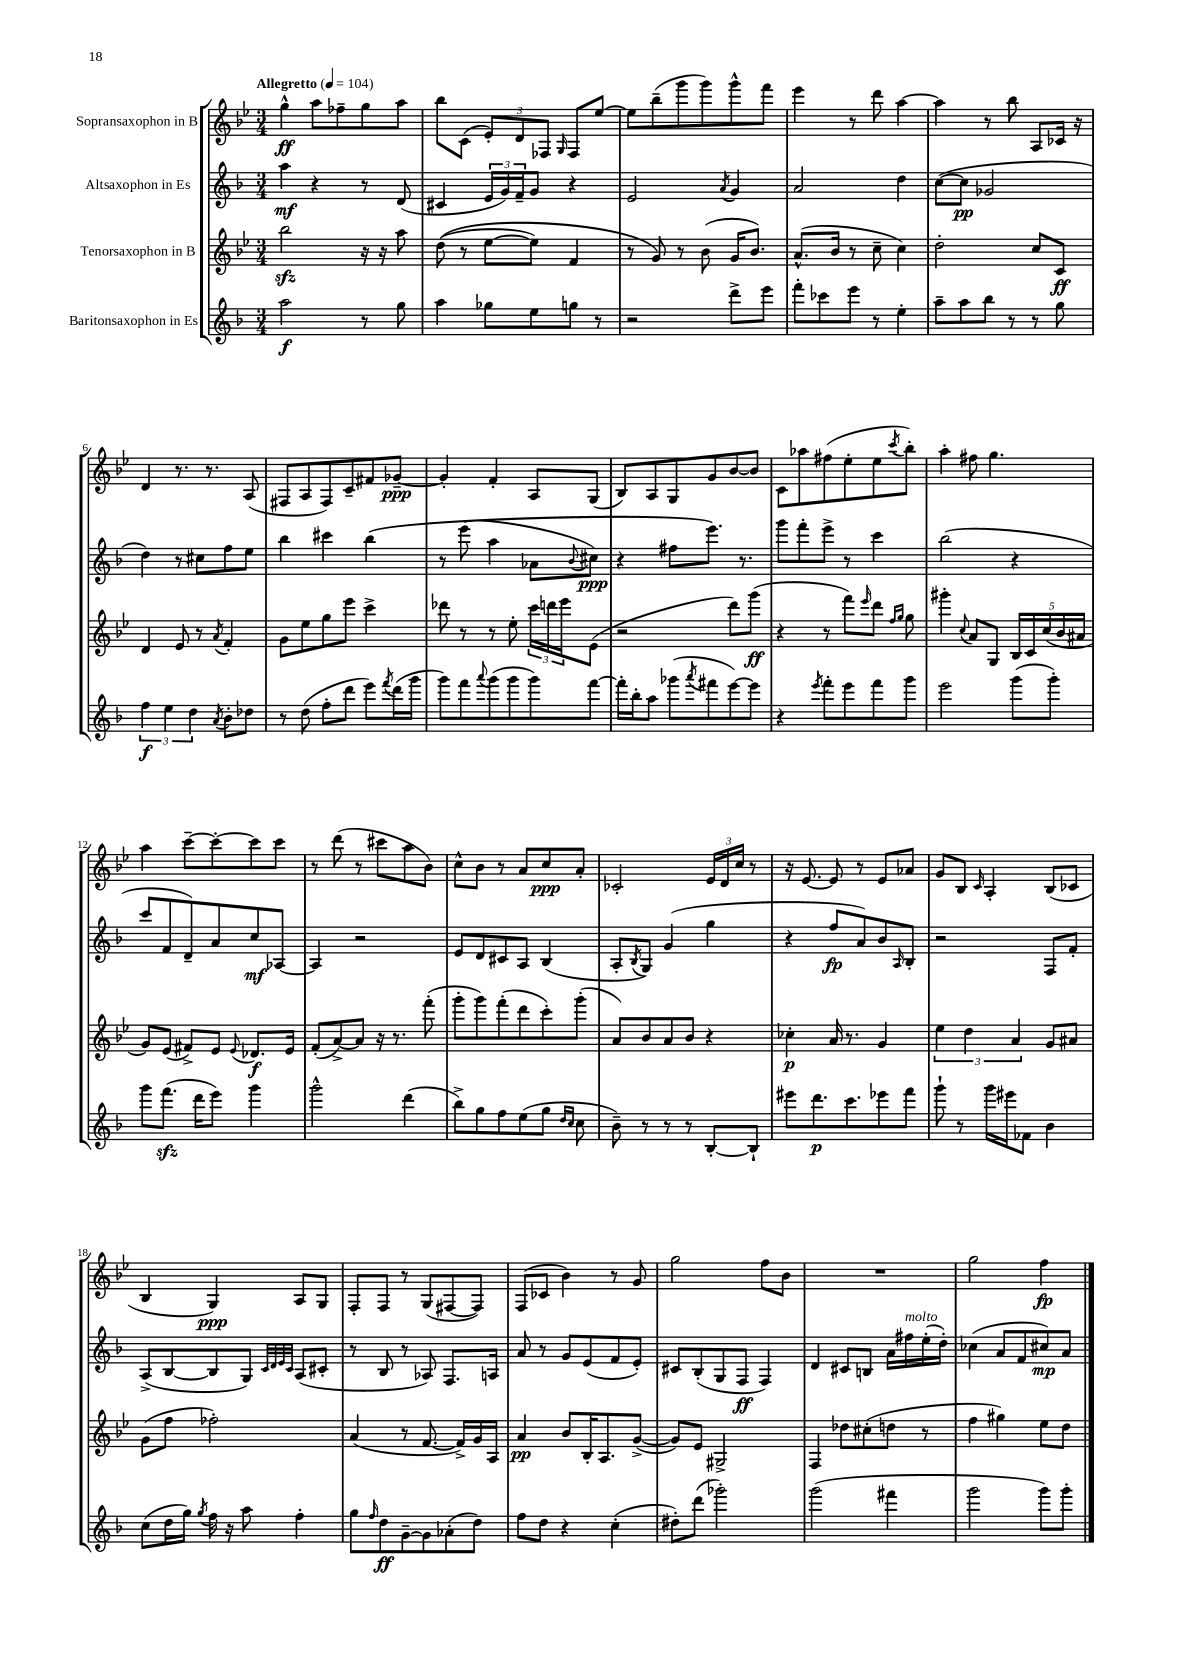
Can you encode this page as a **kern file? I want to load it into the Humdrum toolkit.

**kern	**dynam	**kern	**dynam	**kern	**dynam	**kern	**dynam
*part4	*part4	*part3	*part3	*part2	*part2	*part1	*part1
*staff4	*staff4	*staff3	*staff3	*staff2	*staff2	*staff1	*staff1
*I"Baritonsaxophon in Es	*	*I"Tenorsaxophon in B	*	*I"Altsaxophon in Es	*	*I"Sopransaxophon in B	*
*clefG2	*	*clefG2	*	*clefG2	*	*clefG2	*
*k[b-]	*	*k[b-e-]	*	*k[b-]	*	*k[b-e-]	*
*M3/4	*	*M3/4	*	*M3/4	*	*M3/4	*
*MM104	*	*MM104	*	*MM104	*	*MM104	*
=1	=1	=1	=1	=1	=1	=1	=1
!	!	!	!	!	!	!LO:TX:a:B:t=Allegretto	!
2aa\	f	2bb-zz\	.	4aa\	mf	4gg^^\	ff
.	.	.	.	4r	.	8aa\L	.
.	.	.	.	.	.	8ff-X~\	.
8r	.	16r	.	8r	.	8gg\	.
.	.	16r	.	.	.	.	.
8gg\	.	8aa\	.	(8d/	.	8aa\J	.
=2	=2	=2	=2	=2	=2	=2	=2
4aa\	.	((8dd\	.	4c#X/	.	8bb-\L	.
.	.	8r	.	.	.	(8c\J	.
8gg-X\L	.	[8ee-\L	.	24e/LL	.	12e-'/L)	.
.	.	.	.	24g/)	.	.	.
.	.	.	.	24f~/J	.	12d/	.
8ee\	.	8ee-\J])	.	8g/J	.	.	.
.	.	.	.	.	.	12F-X/J	.
.	.	.	.	.	.	16qqG/	.
8ggn\J	.	4f/	.	4r	.	8F-/L	.
8r	.	.	.	.	.	[8ee-/J	.
=3	=3	=3	=3	=3	=3	=3	=3
2r	.	8r	.	2e/	.	8ee-\L]	.
.	.	8g/)	.	.	.	(8bb-~\	.
.	.	8r	.	.	.	8ggg\	.
.	.	(8b-\	.	.	.	8ggg\)	.
.	.	.	.	8qa/	.	.	.
8ddd^\L	.	16g/KL	.	4g/	.	8ggg^^\	.
.	.	8.b-/J)	.	.	.	.	.
8eee\J	.	.	.	.	.	8fff\J	.
=4	=4	=4	=4	=4	=4	=4	=4
8fff'\L	.	(8.a^^/L	.	2a/	.	4eee-\	.
8ccc-X\	.	.	.	.	.	.	.
.	.	16b-/Jk	.	.	.	.	.
8eee\J	.	8r	.	.	.	8r	.
8r	.	8cc~\	.	.	.	8ddd\	.
4ee'\	.	4cc\)	.	4dd\	.	[4aa\	.
=5	=5	=5	=5	=5	=5	=5	=5
8aa~\L	.	2dd'\	.	([8cc\L	.	4aa\]	.
8aa\	.	.	.	8cc\J]	pp	.	.
8bb-\J	.	.	.	2g-X/	.	8r	.
8r	.	.	.	.	.	8bb-\	.
8r	.	8cc/L	.	.	.	8A/L	.
8gg\	.	8c/J	ff	.	.	16c-X/Jk	.
.	.	.	.	.	.	16r	.
!!LO:LB:g=z
=6	=6	=6	=6	=6	=6	=6	=6
6ff\	f	4d/	.	4dd\)	.	4d/	.
6ee\	.	.	.	.	.	.	.
.	.	8e-/	.	8r	.	8.r	.
6dd\	.	.	.	.	.	.	.
.	.	8r	.	8cc#X\L	.	.	.
.	.	.	.	.	.	8.r	.
8qa/	.	8qa/	.	.	.	.	.
8b-'\L	.	4f'/	.	8ff\	.	.	.
8dd-X\J	.	.	.	8ee\J	.	(8A/	.
=7	=7	=7	=7	=7	=7	=7	=7
8r	.	8g\L	.	4bb-\	.	8F#X/L	.
(8dd\	.	8ee-\	.	.	.	8A/	.
8ff'\L	.	8gg\	.	4ccc#X\	.	8F#/)	.
8ddd\J	.	8eee-\J	.	.	.	8c~/	.
8eee\L)	.	4ccc^\	.	(4bb-\	.	8f#X/	.
8qfff/	.	.	.	.	.	.	.
(16ddd\L	.	.	.	.	.	[8g-X~/J	ppp
16ggg\JJ	.	.	.	.	.	.	.
=8	=8	=8	=8	=8	=8	=8	=8
8ggg\L)	.	8ddd-X\	.	8r	.	4g-'/]	.
8fff\	.	8r	.	(8eee\	.	.	.
8qqaaa/	.	.	.	.	.	.	.
(8ggg\	.	8r	.	4aa\	.	4f'/	.
8ggg\	.	8ee-'\	.	.	.	.	.
8ggg\)	.	24ccc\LL	.	8a-X\L	.	8A/L	.
.	.	24dddn\	.	.	.	.	.
.	.	24eee-\J	.	.	.	.	.
.	.	.	.	8qqb-/	.	.	.
[8fff\J	.	(8e-\J	.	8cc#X\J)	ppp	(8G/J	.
=9	=9	=9	=9	=9	=9	=9	=9
16fff'\LL]	.	2r	.	4r	.	8B-/L)	.
16bb-'\J	.	.	.	.	.	.	.
8aa\J	.	.	.	.	.	8A/	.
(8ggg-X\L	.	.	.	8ff#X\L	.	8G/	.
8qaaa/	.	.	.	.	.	.	.
8fff#X\	.	.	.	8.eee\J)	.	8g/	.
[8eee\)	.	8ddd\L)	.	.	.	[8b-/	.
.	.	.	.	8.r	.	.	.
8eee\J]	.	(8ggg\J	ff	.	.	8b-/J]	.
=10	=10	=10	=10	=10	=10	=10	=10
4r	.	4r	.	8ggg\L	.	8c\L	.
.	.	.	.	8fff'\	.	8aa-X\	.
8qeee/	.	.	.	.	.	.	.
8fff'\L	.	8r	.	8eee^\J	.	(8ff#X\	.
8eee\	.	8fff\L)	.	8r	.	8ee-'\	.
.	.	16qqeee-/	.	.	.	.	.
8fff\	.	8ddd\J	.	4ccc\	.	8ee-\	.
.	.	16qqff/LL	.	.	.	.	.
.	.	16qqgg/JJ	.	.	.	8qccc/	.
8ggg\J	.	8gg\	.	.	.	8bb-'\J)	.
=11	=11	=11	=11	=11	=11	=11	=11
2eee\	.	4ggg#X'\	.	(2bb-\	.	4aa'\	.
.	.	8qqcc/	.	.	.	.	.
.	.	8a/L	.	.	.	8ff#X\	.
.	.	8G/J	.	.	.	4.gg\	.
(8ggg\L	.	20B-/LL	.	4r	.	.	.
.	.	20c/	.	.	.	.	.
.	.	(20cc/	.	.	.	.	.
8ggg'\J)	.	.	.	.	.	.	.
.	.	20b-/	.	.	.	.	.
.	.	20a#X/JJ	.	.	.	.	.
!!LO:LB:g=z
=12	=12	=12	=12	=12	=12	=12	=12
8ggg\L	.	8g/L)	.	8ccc/L	.	4aa\	.
(8.fffzz\J	.	(8e-/J	.	8f/	.	.	.
.	.	8f#X^/L)	.	8d~/)	.	[8ccc~\L	.
16ddd\KL	.	.	.	.	.	.	.
8eee\J)	.	8e-/J	.	8a/	.	8ccc'\_	.
.	.	8qqe-/	.	.	.	.	.
4ggg\	.	8.d-X/L	f	8cc/	mf	8ccc\]	.
.	.	.	.	[8A-X/J	.	8ccc\J	.
.	.	16e-/Jk	.	.	.	.	.
=13	=13	=13	=13	=13	=13	=13	=13
2ggg^^\	.	(8f'/L	.	4A-/]	.	8r	.
.	.	[8a^/)	.	.	.	(8ddd\	.
.	.	8a/J]	.	2r	.	8r	.
.	.	16r	.	.	.	8ccc#X\L	.
.	.	8.r	.	.	.	.	.
(4ddd\	.	.	.	.	.	8aa\	.
.	.	(8fff'\	.	.	.	8b-\J)	.
=14	=14	=14	=14	=14	=14	=14	=14
8bb-^\L)	.	8ggg'\L	.	8e/L	.	8cc^^\L	.
8gg\	.	8ggg\)	.	8d/	.	8b-\J	.
8ff\	.	(8fff'\	.	8c#X/	.	8r	.
(8ee\	.	8ddd\	.	8A/J	.	8a/L	.
8gg\J	.	8ccc'\)	.	(4B-/	.	8cc/	ppp
16qqdd/LL	.	.	.	.	.	.	.
16qqcc/JJ	.	.	.	.	.	.	.
8cc\	.	(8ggg'\J	.	.	.	8a'/J	.
=15	=15	=15	=15	=15	=15	=15	=15
8b-~\)	.	8a/L)	.	8A'/L	.	2c-X'/	.
.	.	.	.	8qB-/	.	.	.
8r	.	8b-/	.	8G/J)	.	.	.
8r	.	8a/	.	(4g/	.	.	.
8r	.	8b-/J	.	.	.	.	.
[8B-'/L	.	4r	.	4gg\	.	24e-/LL	.
.	.	.	.	.	.	24d/	.
.	.	.	.	.	.	24cc/JJ	.
8B-`/J]	.	.	.	.	.	8r	.
=16	=16	=16	=16	=16	=16	=16	=16
8eee#X\L	.	4cc-X'\	p	4r	.	16r	.
.	.	.	.	.	.	[8.e-/	.
8.ddd\	p	.	.	.	.	.	.
.	.	16a/	.	8ff/L	fp	8e-/]	.
8.ccc\	.	8.r	.	.	.	.	.
.	.	.	.	8a/)	.	8r	.
8eee-X\	.	4g/	.	8b-/	.	8e-/L	.
.	.	.	.	16qqA/	.	.	.
8fff\J	.	.	.	8B-'/J	.	8a-X/J	.
=17	=17	=17	=17	=17	=17	=17	=17
8ggg`\	.	6ee-\	.	2r	.	8g/L	.
8r	.	.	.	.	.	8B-/J	.
.	.	6dd\	.	.	.	.	.
.	.	.	.	.	.	16qqc/	.
16ggg\LL	.	.	.	.	.	4A'/	.
16eee#X\J	.	.	.	.	.	.	.
.	.	6a/	.	.	.	.	.
8f-X\J	.	.	.	.	.	.	.
4b-\	.	8g/L	.	8F/L	.	(8B-/L	.
.	.	8a#X/J	.	8f'/J	.	8c-X/J	.
!!LO:LB:g=z
=18	=18	=18	=18	=18	=18	=18	=18
(8cc\L	.	(8g\L	.	(8A^/L	.	4B-/	.
16dd\L	.	8ff\J	.	[8B-/	.	.	.
16gg\JJ)	.	.	.	.	.	.	.
8qgg/	.	.	.	.	.	.	.
16ff\	.	2ff-X'\)	.	8B-/]	.	4G/)	ppp
16r	.	.	.	.	.	.	.
8aa\	.	.	.	8G/J)	.	.	.
.	.	.	.	32qqc/LLL	.	.	.
.	.	.	.	32qqd/	.	.	.
.	.	.	.	32qqe/	.	.	.
.	.	.	.	32qqc/JJJ	.	.	.
4ff'\	.	.	.	(8A/L	.	8A/L	.
.	.	.	.	8c#X'/J	.	8G/J	.
=19	=19	=19	=19	=19	=19	=19	=19
8gg\L	.	(4a/	.	8r	.	8F'/L	.
16qqff/	.	.	.	.	.	.	.
8dd\	ff	.	.	8B-/	.	8F/J	.
[8g~\	.	8r	.	8r	.	8r	.
8g\]	.	[8.f/	.	8A-X/)	.	(8G/L	.
(8a-X'\	.	.	.	8.F/L	.	[8F#X/	.
.	.	16f^/LL])	.	.	.	.	.
8dd\J)	.	16g/	.	.	.	8F#/J])	.
.	.	16A/JJ	.	16An/Jk	.	.	.
=20	=20	=20	=20	=20	=20	=20	=20
8ff\L	.	4a/	pp	8a/	.	(8F/L	.
8dd\J	.	.	.	8r	.	8c-X/J	.
4r	.	8b-/L	.	8g/L	.	4b-\)	.
.	.	16B-'/K	.	(8e/	.	.	.
.	.	8.A/	.	.	.	.	.
(4cc'\	.	.	.	8f/	.	8r	.
.	.	([8g^/J	.	8e'/J)	.	8g/	.
=21	=21	=21	=21	=21	=21	=21	=21
8dd#X'\L)	.	8g/L])	.	8c#X/L	.	2gg\	.
(8ddd\J	.	8e-/J	.	(8B-'/	.	.	.
2ggg-X'\)	.	2G#X^/	.	8G/	.	.	.
.	.	.	.	8F/J	ff	.	.
.	.	.	.	4F/)	.	8ff\L	.
.	.	.	.	.	.	8b-\J	.
=22	=22	=22	=22	=22	=22	=22	=22
(2ggg\	.	4F/	.	4d/	.	2.r	.
.	.	8dd-X\L	.	8c#X/L	.	.	.
.	.	(8cc#X'\	.	8Bn/J	.	.	.
4fff#X\	.	8ddn\J	.	16a\LL	.	.	.
!	!	!	!	!LO:TX:a:i:t=molto	!	!	!
.	.	.	.	16ff#X\	.	.	.
.	.	8r	.	(16ee'\	.	.	.
.	.	.	.	16dd'\JJ)	.	.	.
=23	=23	=23	=23	=23	=23	=23	=23
2ggg\	.	4ff\	.	(4cc-X\	.	2gg\	.
.	.	4gg#X\)	.	8a/L	.	.	.
.	.	.	.	8f/	.	.	.
8ggg\L)	.	8ee-\L	.	8cc#X/)	mp	4ff\	fp
8ggg'\J	.	8dd\J	.	8a/J	.	.	.
==	==	==	==	==	==	==	==
*-	*-	*-	*-	*-	*-	*-	*-
